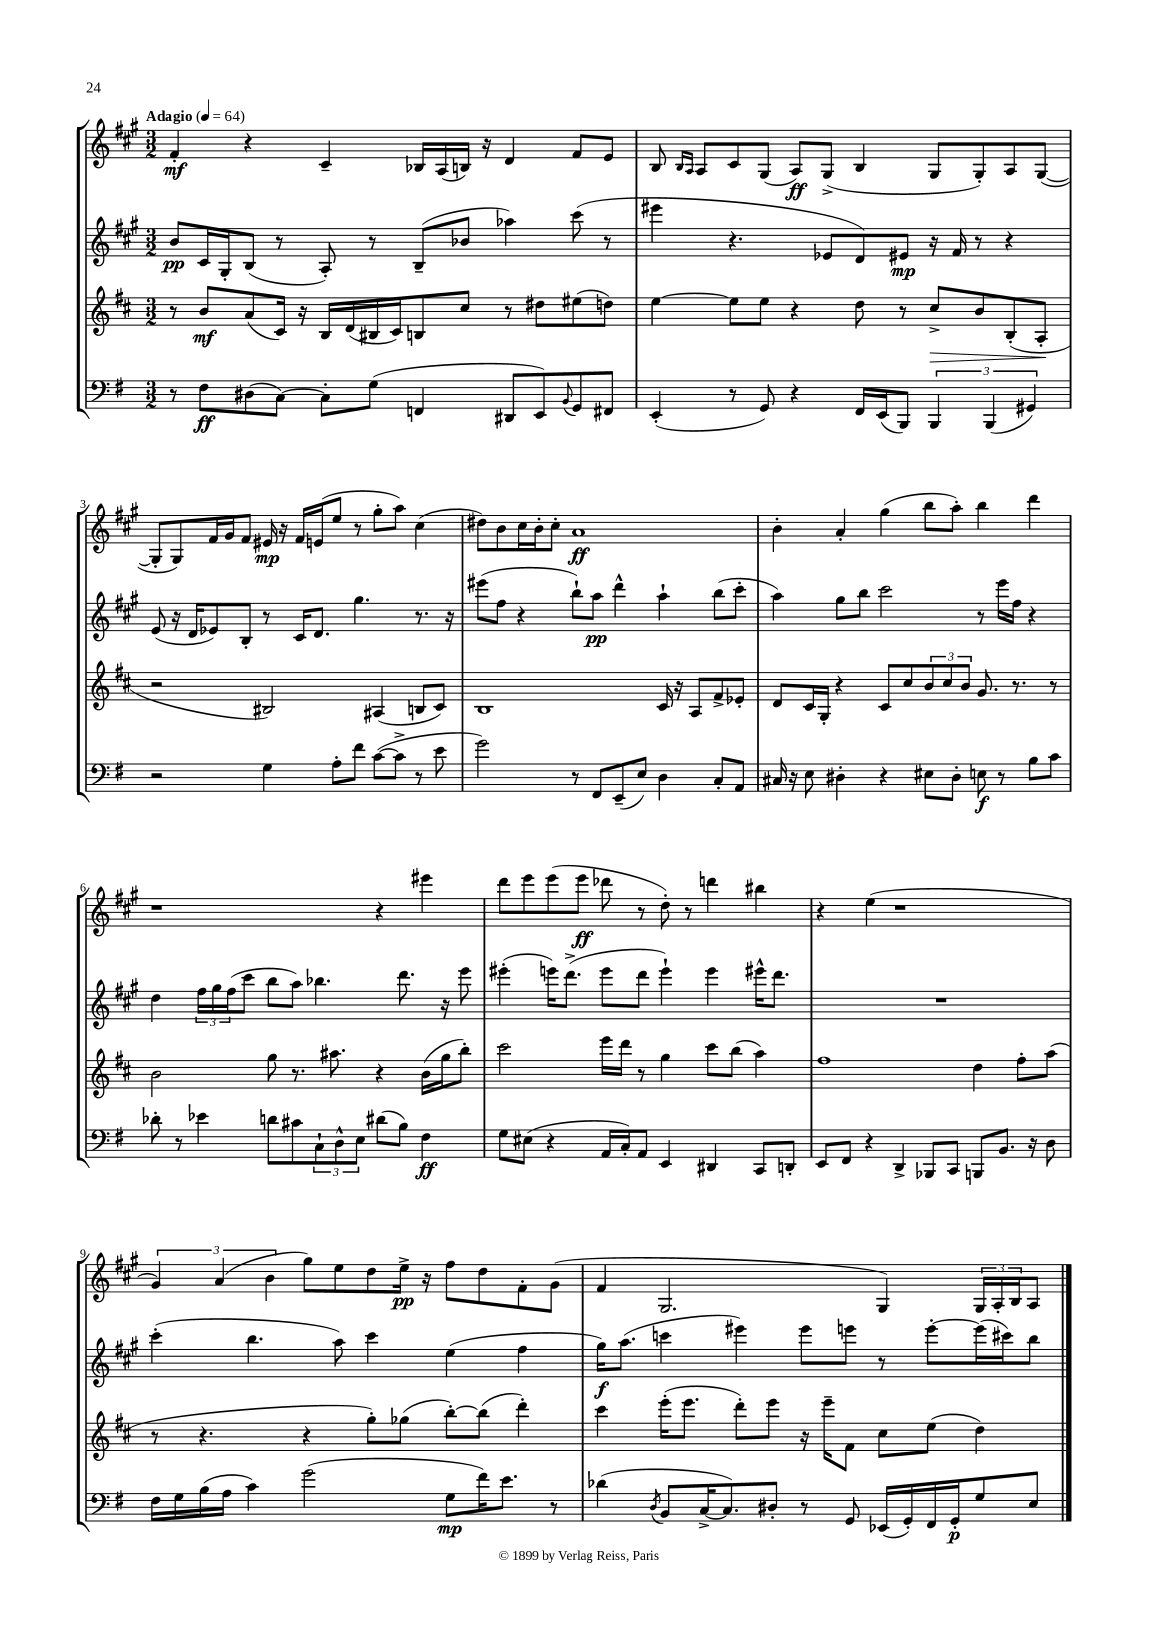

**kern	**dynam	**kern	**dynam	**kern	**dynam	**kern	**dynam
*part4	*part4	*part3	*part3	*part2	*part2	*part1	*part1
*staff4	*staff4	*staff3	*staff3	*staff2	*staff2	*staff1	*staff1
*clefF4	*	*clefG2	*	*clefG2	*	*clefG2	*
*k[f#]	*	*k[f#c#]	*	*k[f#c#g#]	*	*k[f#c#g#]	*
*M3/2	*	*M3/2	*	*M3/2	*	*M3/2	*
*MM64	*	*MM64	*	*MM64	*	*MM64	*
=1	=1	=1	=1	=1	=1	=1	=1
!	!	!	!	!	!	!LO:TX:a:B:t=Adagio	!
8r	.	8r	.	8b/L	pp	4f#'/	mf
8F#\L	ff	8b/L	mf	16c#/L	.	.	.
.	.	.	.	16G#'/J	.	.	.
(8D#X\	.	(8a/	.	(8B/J	.	4r	.
[8C\J)	.	16c#/Jk)	.	8r	.	.	.
.	.	16r	.	.	.	.	.
8C'\L]	.	16B/LL	.	8A'/)	.	4c#~/	.
.	.	(16d/	.	.	.	.	.
(8G\J	.	16B#X/	.	8r	.	.	.
.	.	16c#/J)	.	.	.	.	.
4FFn/	.	8Bn/	.	(8B~/L	.	16B-X/LL	.
.	.	.	.	.	.	(16A/	.
.	.	8cc#/J	.	8b-X/J	.	16Bn/JJ)	.
.	.	.	.	.	.	16r	.
8DD#X/L	.	8r	.	4aa-X\)	.	4d/	.
8EE/)	.	8dd#X\L	.	.	.	.	.
8qqBB/	.	.	.	.	.	.	.
8GG/	.	(8ee#X\	.	(8ccc#\	.	8f#/L	.
8FF#X/J	.	8ddn\J)	.	8r	.	8e/J	.
=2	=2	=2	=2	=2	=2	=2	=2
(4EE'/	.	[4ee\	.	4eee#X\	.	8B/	.
.	.	.	.	.	.	16qqB/LL	.
.	.	.	.	.	.	16qqA/JJ	.
.	.	.	.	.	.	8A/L	.
8r	.	8ee\L]	.	4.r	.	8c#/	.
8GG/)	.	8ee\J	.	.	.	(8G#/J	.
4r	.	4r	.	.	.	8A/L)	ff
.	.	.	.	8e-X/L	.	(8G#^/J	.
16FF#/LL	.	8dd\	.	8d/)	.	4B/	.
(16EE/J	.	.	.	.	.	.	.
8BBB/J)	.	8r	.	8e#X/J	mp	.	.
!	!	!	!LO:HP:b	!	!	!	!
6BBB/	.	8cc#^/L	>	16r	.	8G#/L	.
.	.	.	.	16f#/	.	.	.
.	.	8b/	.	8r	.	8G#'/)	.
(6BBB/	.	.	.	.	.	.	.
.	.	(8B'/	.	4r	.	8A/	.
6GG#X/)	.	.	.	.	.	.	.
.	.	8A'/J	.	.	.	([8G#/J	.
.	.	.	]	.	.	.	.
!!LO:LB:g=z
=3	=3	=3	=3	=3	=3	=3	=3
2r	.	2r	.	(8e/	.	8G#'/L]	.
.	.	.	.	16r	.	8G#/)	.
.	.	.	.	16d/KL	.	.	.
.	.	.	.	8e-X/)	.	16f#/L	.
.	.	.	.	.	.	16g#/J	.
.	.	.	.	8B'/J	.	8f#/J	.
4G\	.	2B#X/)	.	8r	.	16e#X/	mp
.	.	.	.	.	.	16r	.
.	.	.	.	16c#/KL	.	16f#/LL	.
.	.	.	.	8.d/J	.	(16en/J	.
8A'\L	.	.	.	.	.	8ee/J	.
8f#\J	.	.	.	4.gg#\	.	8r	.
([8c\L	.	(4A#X/	.	.	.	8gg#'\L	.
8c^\J]	.	.	.	.	.	8aa\J)	.
8r	.	8Bn/L	.	8.r	.	(4cc#\	.
8e\	.	8c#/J)	.	.	.	.	.
.	.	.	.	16r	.	.	.
=4	=4	=4	=4	=4	=4	=4	=4
2g\)	.	1B	.	(8eee#X\L	.	8dd#X\L)	.
.	.	.	.	8ff#\J	.	8b\	.
.	.	.	.	4r	.	16cc#\L	.
.	.	.	.	.	.	16b'\J	.
.	.	.	.	.	.	8cc#'\J	.
8r	.	.	.	8bb`\L)	.	1a	ff
8FF#/L	.	.	.	8aa\J	pp	.	.
(8EE~/	.	.	.	4ddd^^\	.	.	.
8E/J)	.	.	.	.	.	.	.
4D\	.	16c#/	.	4aa`\	.	.	.
.	.	16r	.	.	.	.	.
.	.	8A/L	.	.	.	.	.
8C'/L	.	8f#^/	.	(8bb\L	.	.	.
8AA/J	.	8e-X'/J	.	8ccc#'\J	.	.	.
=5	=5	=5	=5	=5	=5	=5	=5
16C#X/	.	8d/L	.	4aa\)	.	4b'\	.
16r	.	.	.	.	.	.	.
8E\	.	16c#/L	.	.	.	.	.
.	.	16G'/JJ	.	.	.	.	.
4D#X'\	.	4r	.	8gg#\L	.	4a'/	.
.	.	.	.	8bb\J	.	.	.
4r	.	8c#/L	.	2ccc#\	.	(4gg#\	.
.	.	8cc#/	.	.	.	.	.
8E#X\L	.	12b/	.	.	.	8bb\L	.
.	.	12cc#/	.	.	.	.	.
8D#'\J	.	.	.	.	.	8aa'\J)	.
.	.	12b/J	.	.	.	.	.
8En\	f	8.g/	.	8r	.	4bb\	.
8r	.	.	.	16eee\LL	.	.	.
.	.	8.r	.	16ff#\JJ	.	.	.
8B\L	.	.	.	4r	.	4ddd\	.
8c\J	.	8r	.	.	.	.	.
!!LO:LB:g=z
=6	=6	=6	=6	=6	=6	=6	=6
8d-X'\	.	2b\	.	4dd\	.	1r	.
8r	.	.	.	.	.	.	.
4e-X\	.	.	.	24ff#\LL	.	.	.
.	.	.	.	24gg#\	.	.	.
.	.	.	.	(24ff#\J	.	.	.
.	.	.	.	8ccc#\J	.	.	.
8dn\L	.	8gg\	.	8bb\L	.	.	.
8c#X\	.	8.r	.	8aa\J)	.	.	.
12C`\	.	.	.	4.bb-X\	.	.	.
.	.	8.aa#X\	.	.	.	.	.
12D^^\	.	.	.	.	.	.	.
12E\J	.	.	.	.	.	.	.
(8d#X\L	.	4r	.	.	.	4r	.
8B\J)	.	.	.	8.ddd\	.	.	.
4F#\	ff	(16b\LL	.	.	.	4eee#X\	.
.	.	16gg\J	.	16r	.	.	.
.	.	8bb'\J)	.	8eee\	.	.	.
=7	=7	=7	=7	=7	=7	=7	=7
8G\L	.	2ccc#\	.	(4eee#X'\	.	8ddd\L	.
(8E#X\J	.	.	.	.	.	8eee\	.
4r	.	.	.	16eeen\KL)	.	(8eee\	.
.	.	.	.	(8.ddd^\J	.	.	.
.	.	.	.	.	.	8eee\J	ff
16AA/LL	.	16eee\LL	.	8eee\L	.	8ddd-X\	.
16C'/J)	.	16ddd\JJ	.	.	.	.	.
8AA/J	.	8r	.	8ddd\J	.	8r	.
4EE/	.	4gg\	.	4eee`\)	.	8dd'\)	.
.	.	.	.	.	.	8r	.
4DD#X/	.	8ccc#\L	.	4eee\	.	4dddn\	.
.	.	(8bb\J	.	.	.	.	.
8CC/L	.	4aa\)	.	16eee#X^^\KL	.	4bb#X\	.
.	.	.	.	8.ddd\J	.	.	.
8DDn'/J	.	.	.	.	.	.	.
=8	=8	=8	=8	=8	=8	=8	=8
8EE/L	.	1ff#	.	1.r	.	4r	.
8FF#/J	.	.	.	.	.	.	.
4r	.	.	.	.	.	(4ee\	.
4DD^/	.	.	.	.	.	1r	.
8BBB-X/L	.	.	.	.	.	.	.
8CC/J	.	.	.	.	.	.	.
8BBBn/L	.	4dd\	.	.	.	.	.
8.BB/J	.	.	.	.	.	.	.
.	.	8ff#'\L	.	.	.	.	.
16r	.	.	.	.	.	.	.
8D\	.	(8aa\J	.	.	.	.	.
!!LO:LB:g=z
=9	=9	=9	=9	=9	=9	=9	=9
16F#\LL	.	8r	.	(4ccc#'\	.	6g#/)	.
16G\	.	.	.	.	.	.	.
(16B\	.	4.r	.	.	.	.	.
.	.	.	.	.	.	(6a/	.
16A\JJ	.	.	.	.	.	.	.
4c\)	.	.	.	4.bb\	.	.	.
.	.	.	.	.	.	6b\	.
(2g\	.	4r	.	.	.	8gg#\L)	.
.	.	.	.	8aa\)	.	8ee\	.
.	.	8gg'\L)	.	4ccc#\	.	8dd\	.
.	.	(8gg-X\J	.	.	.	16ee^\Jk	pp
.	.	.	.	.	.	16r	.
8G\L	mp	[8bb'\L)	.	(4ee\	.	8ff#\L	.
16f#\K)	.	(8bb\J]	.	.	.	8dd\	.
8.e\J	.	.	.	.	.	.	.
.	.	4ddd'\)	.	4ff#\	.	8f#'\	.
8r	.	.	.	.	.	(8g#\J	.
=10	=10	=10	=10	=10	=10	=10	=10
(4d-X\	.	4ccc#\	.	16gg#\KL)	f	4f#/	.
.	.	.	.	(8.aa\J	.	.	.
8qD/	.	.	.	.	.	.	.
8BB/L	.	(16eee'\KL	.	4cccn\	.	2.G#/	.
.	.	8.eee\J	.	.	.	.	.
[16C^/K	.	.	.	.	.	.	.
8.C/])	.	.	.	.	.	.	.
.	.	8ddd'\L)	.	4eee#X\)	.	.	.
8D#X'/J	.	8eee\J	.	.	.	.	.
8r	.	16r	.	8eee#\L	.	.	.
.	.	16eee~\KL	.	.	.	.	.
8GG/	.	8f#\J	.	8eeen\J	.	.	.
(16EE-X/LL	.	8cc#\L	.	8r	.	4G#/)	.
16GG'/)	.	.	.	.	.	.	.
16FF#/	.	(8ee\J	.	[8eee'\L	.	.	.
16GG'/J	p	.	.	.	.	.	.
8G/	.	4dd\)	.	(16eee\L]	.	24G#/LL	.
.	.	.	.	.	.	24A'/	.
.	.	.	.	16ccc#X\J)	.	.	.
.	.	.	.	.	.	24B/J	.
8E/J	.	.	.	8bb\J	.	8A/J	.
==	==	==	==	==	==	==	==
*-	*-	*-	*-	*-	*-	*-	*-
